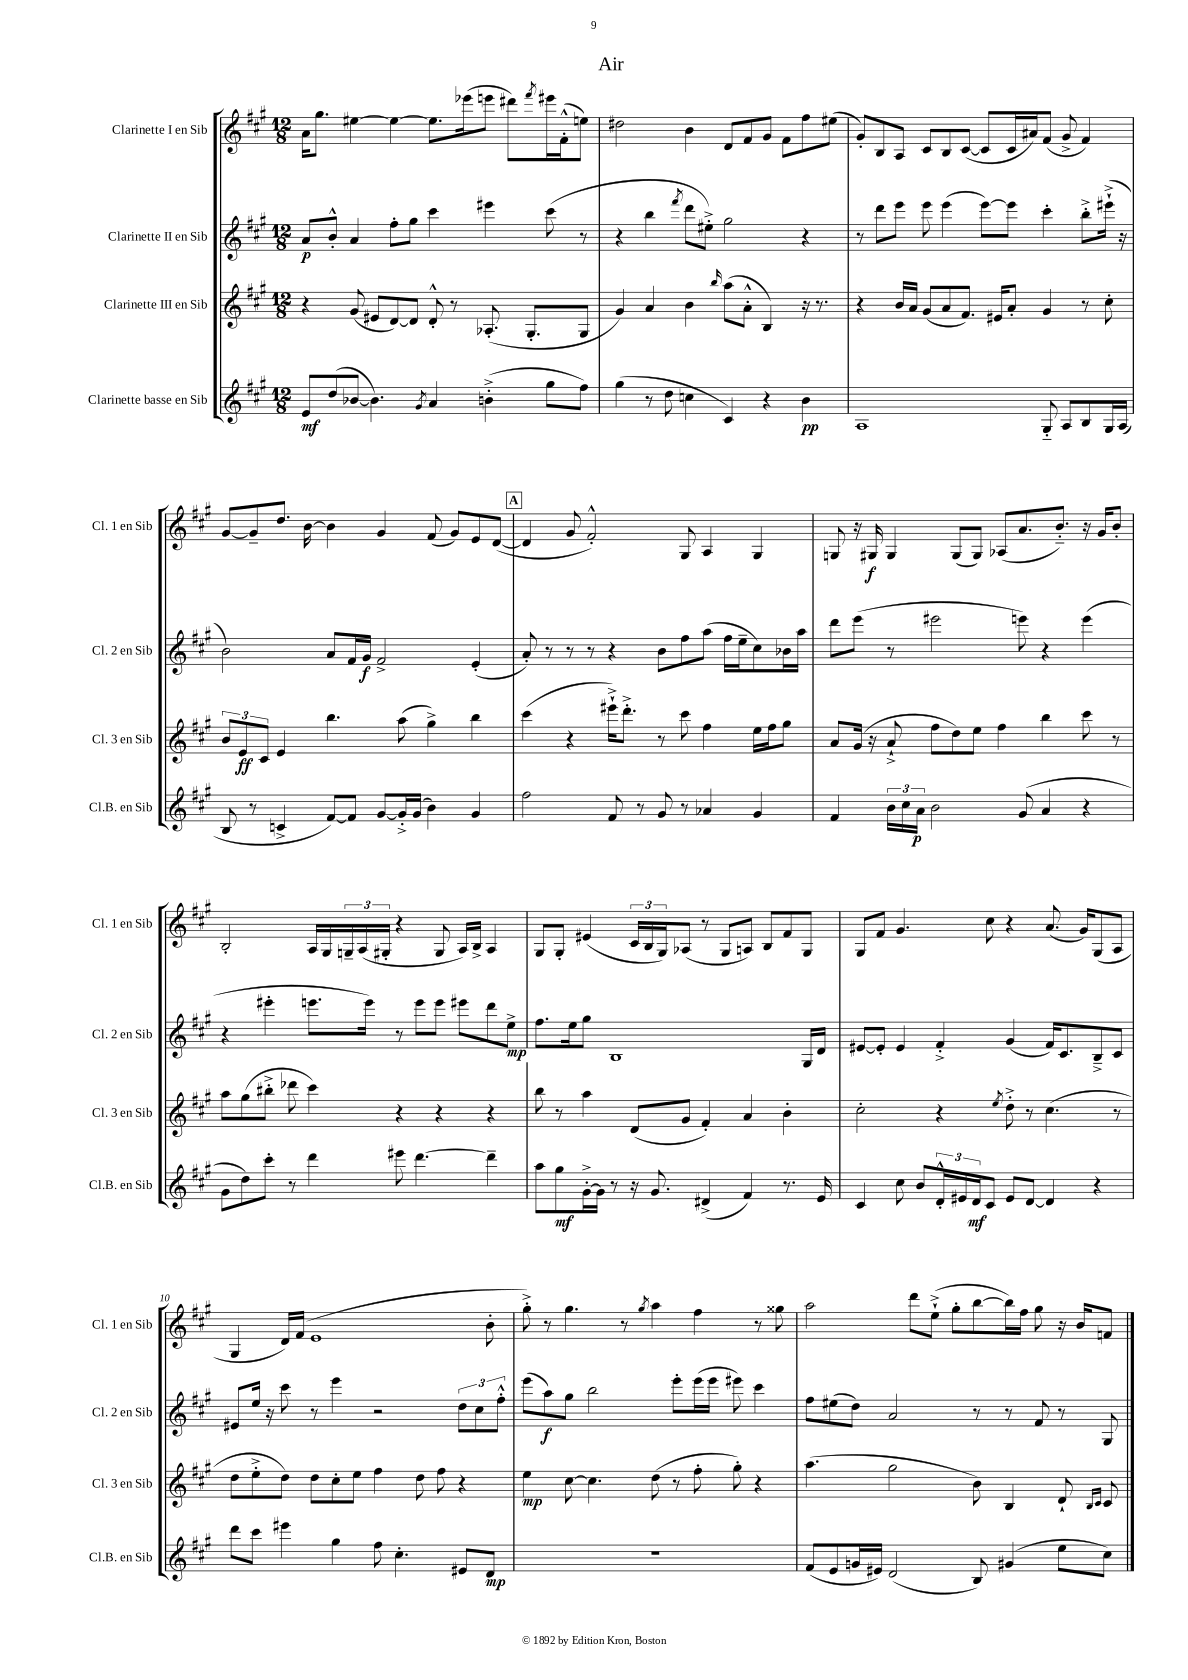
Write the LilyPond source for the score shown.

\header { title = "Air" }
<<
\new StaffGroup <<
\new Staff = "s0" \with { instrumentName = "Clarinette I en Sib" shortInstrumentName = "Cl. 1 en Sib" } {
    \clef treble \key a \major \numericTimeSignature \time 12/8
    a'16 gis''8. eis''4~ eis''4~ eis''8. ees'''16( e'''8 dis'''8) \acciaccatura { fis'''8 } eis'''16 fis'16-.-^( e''8) |
    dis''2 b'4 d'8 fis'8 gis'8 fis'8 fis''8 eis''8( |
    gis'8-.) b8 a8 cis'8 b8 cis'8~( cis'8 cis'16 ais'16) fis'8( gis'8-> fis'4) |
    gis'8~ gis'8-- d''8. b'16~ b'4 gis'4 fis'8( gis'8) e'8 d'8~( |
    \mark \markup { \box "A" } d'4 gis'8 fis'2-.-^) gis8 a4 gis4 |
    g8 r16 gis16\f gis4 gis8( gis8) aes8( a'8. b'8.-_) r16 gis'16 b'8-. |
    b2-. a16 gis16 \tuplet 3/2 { g16-- a16( gis16-. } r4 gis8 a16) b16-> a4 |
    gis8 gis8-. eis'4( \tuplet 3/2 { cis'16 b16 gis16) } aes8( r8 gis8 a8) b8 fis'8 gis8 |
    gis8 fis'8 gis'4. cis''8 r4 a'8.( gis'16) gis8( a8 |
    gis4 d'16) fis'16( e'1 b'8-. |
    gis''8-.->) r8 gis''4. r8 \acciaccatura { gis''8 } a''4 fis''4 r8 gisis''8 |
    a''2 d'''8 e''8-!->( gis''8-. b''8~ b''16) fis''16 gis''8 r16 b'16 f'8 \bar "|." |
}
\new Staff = "s1" \with { instrumentName = "Clarinette II en Sib" shortInstrumentName = "Cl. 2 en Sib" } {
    \clef treble \key a \major \numericTimeSignature \time 12/8
    a'8\p b'8-.-^ a'4 fis''8-. gis''8 cis'''4 eis'''4 cis'''8( r8 |
    r4 b''4 \acciaccatura { fis'''8 } d'''8 eis''8-.->) gis''2 r4 |
    r8 d'''8 e'''8 e'''8 e'''4( e'''8~) e'''8 cis'''4-. b''8-.-> eis'''16-!->( r16 |
    b'2) a'8 fis'16 gis'16\f fis'2-> e'4-.( |
    \mark \markup { \box "A" } a'8-.) r8 r8 r8 r4 b'8 fis''8 a''8( fis''16 e''16-- cis''8) bes'16 a''16 |
    d'''8 e'''8( r8 eis'''2 e'''8) r4 e'''4( |
    r4 eis'''4-. e'''8. e'''16) r8 e'''8 e'''8 eis'''8 d'''8 e''8->\mp |
    fis''8. e''16 gis''8 b1 gis16 d'16 |
    eis'8~ eis'8-. eis'4 fis'4-.-> gis'4( fis'16) cis'8. b8---> cis'8 |
    eis'8 e''16 r16 cis'''8 r8 e'''4 r2 \tuplet 3/2 { d''8 cis''8 fis''8-.-^ } |
    e'''8( a''8\f) gis''8 b''2 e'''8-. e'''16( e'''16 eis'''8) cis'''4 |
    fis''8 eis''8( d''8) a'2 r8 r8 fis'8 r8 gis8 \bar "|." |
}
\new Staff = "s2" \with { instrumentName = "Clarinette III en Sib" shortInstrumentName = "Cl. 3 en Sib" } {
    \clef treble \key a \major \numericTimeSignature \time 12/8
    r4 gis'8( eis'8 d'8~) d'8 d'8-.-^ r8 aes8.-.( gis8.-. gis8 |
    gis'4) a'4 b'4 \grace { b''16 } a''8( a'8-.-^ b4) r16 r8. |
    r4 b'16 a'16 gis'8( a'8 fis'8.) eis'16 a'8-. gis'4 r8 cis''8-. |
    \tuplet 3/2 { b'8 e'8\ff cis'8 } e'4 b''4. a''8( gis''4->) b''4 |
    \mark \markup { \box "A" } cis'''4( r4 eis'''16-!->) d'''8.-.-> r8 cis'''8 fis''4 e''16 fis''16 gis''8 |
    a'8 gis'16( r16 a'8-!-> fis''8 d''8) e''8 fis''4 b''4 cis'''8 r8 |
    a''8 gis''8( bis''8-.-> des'''8 cis'''4) r4 r4 r4 |
    b''8 r8 a''4 d'8( gis'8 fis'4-.) a'4 b'4-. |
    cis''2-. r4 \acciaccatura { e''8 } d''8-.-> r8 cis''4.( r8 |
    d''8 e''8-.-> d''8) d''8 cis''8-. e''8 fis''4 d''8 fis''8 r4 |
    e''4\mp cis''8~ cis''4. d''8( r8 fis''8-. gis''8-.) r4 |
    a''4.( gis''2 b'8) b4 d'8-! \grace { b16 cis'16 } cis'8 \bar "|." |
}
\new Staff = "s3" \with { instrumentName = "Clarinette basse en Sib" shortInstrumentName = "Cl.B. en Sib" } {
    \clef treble \key a \major \numericTimeSignature \time 12/8
    e'8\mf d''8( bes'8~ bes'4.) \acciaccatura { gis'8 } a'4 b'4-.->( gis''8 fis''8) |
    gis''4( r8 d''8 c''4 cis'4) r4 b'4\pp |
    a1 gis8-_ a8 b8 gis16 a16( |
    b8 r8 c'4-> fis'8~) fis'8 gis'8~ gis'16-.-> gis'16( b'4) gis'4 |
    \mark \markup { \box "A" } fis''2 fis'8 r8 gis'8 r8 aes'4 gis'4 |
    fis'4 \tuplet 3/2 { b'16 cis''16 a'16\p } b'2 gis'8( a'4 r4 |
    gis'8 d''8) cis'''8-. r8 d'''4 eis'''8 d'''4.~ d'''4-- |
    a''8 gis''8\mf gis'16~-.-> gis'16 r8 r16 gis'8. dis'4->( fis'4) r8. e'16 |
    cis'4 cis''8 b'8 \tuplet 3/2 { d'16-.-^ eis'16 d'16\mf } cis'8 eis'8 d'8~ d'4 r4 |
    d'''8 cis'''8 eis'''4 gis''4 fis''8 cis''4.-. eis'8 d'8\mp |
    R1. |
    fis'8( e'8 g'16 eis'16) d'2( b8) gis'4( e''8 cis''8) \bar "|." |
}
>>
>>
\layout { \context { \Score \override BarNumber.break-visibility = ##(#f #t #t) barNumberVisibility = #(every-nth-bar-number-visible 5) } }
